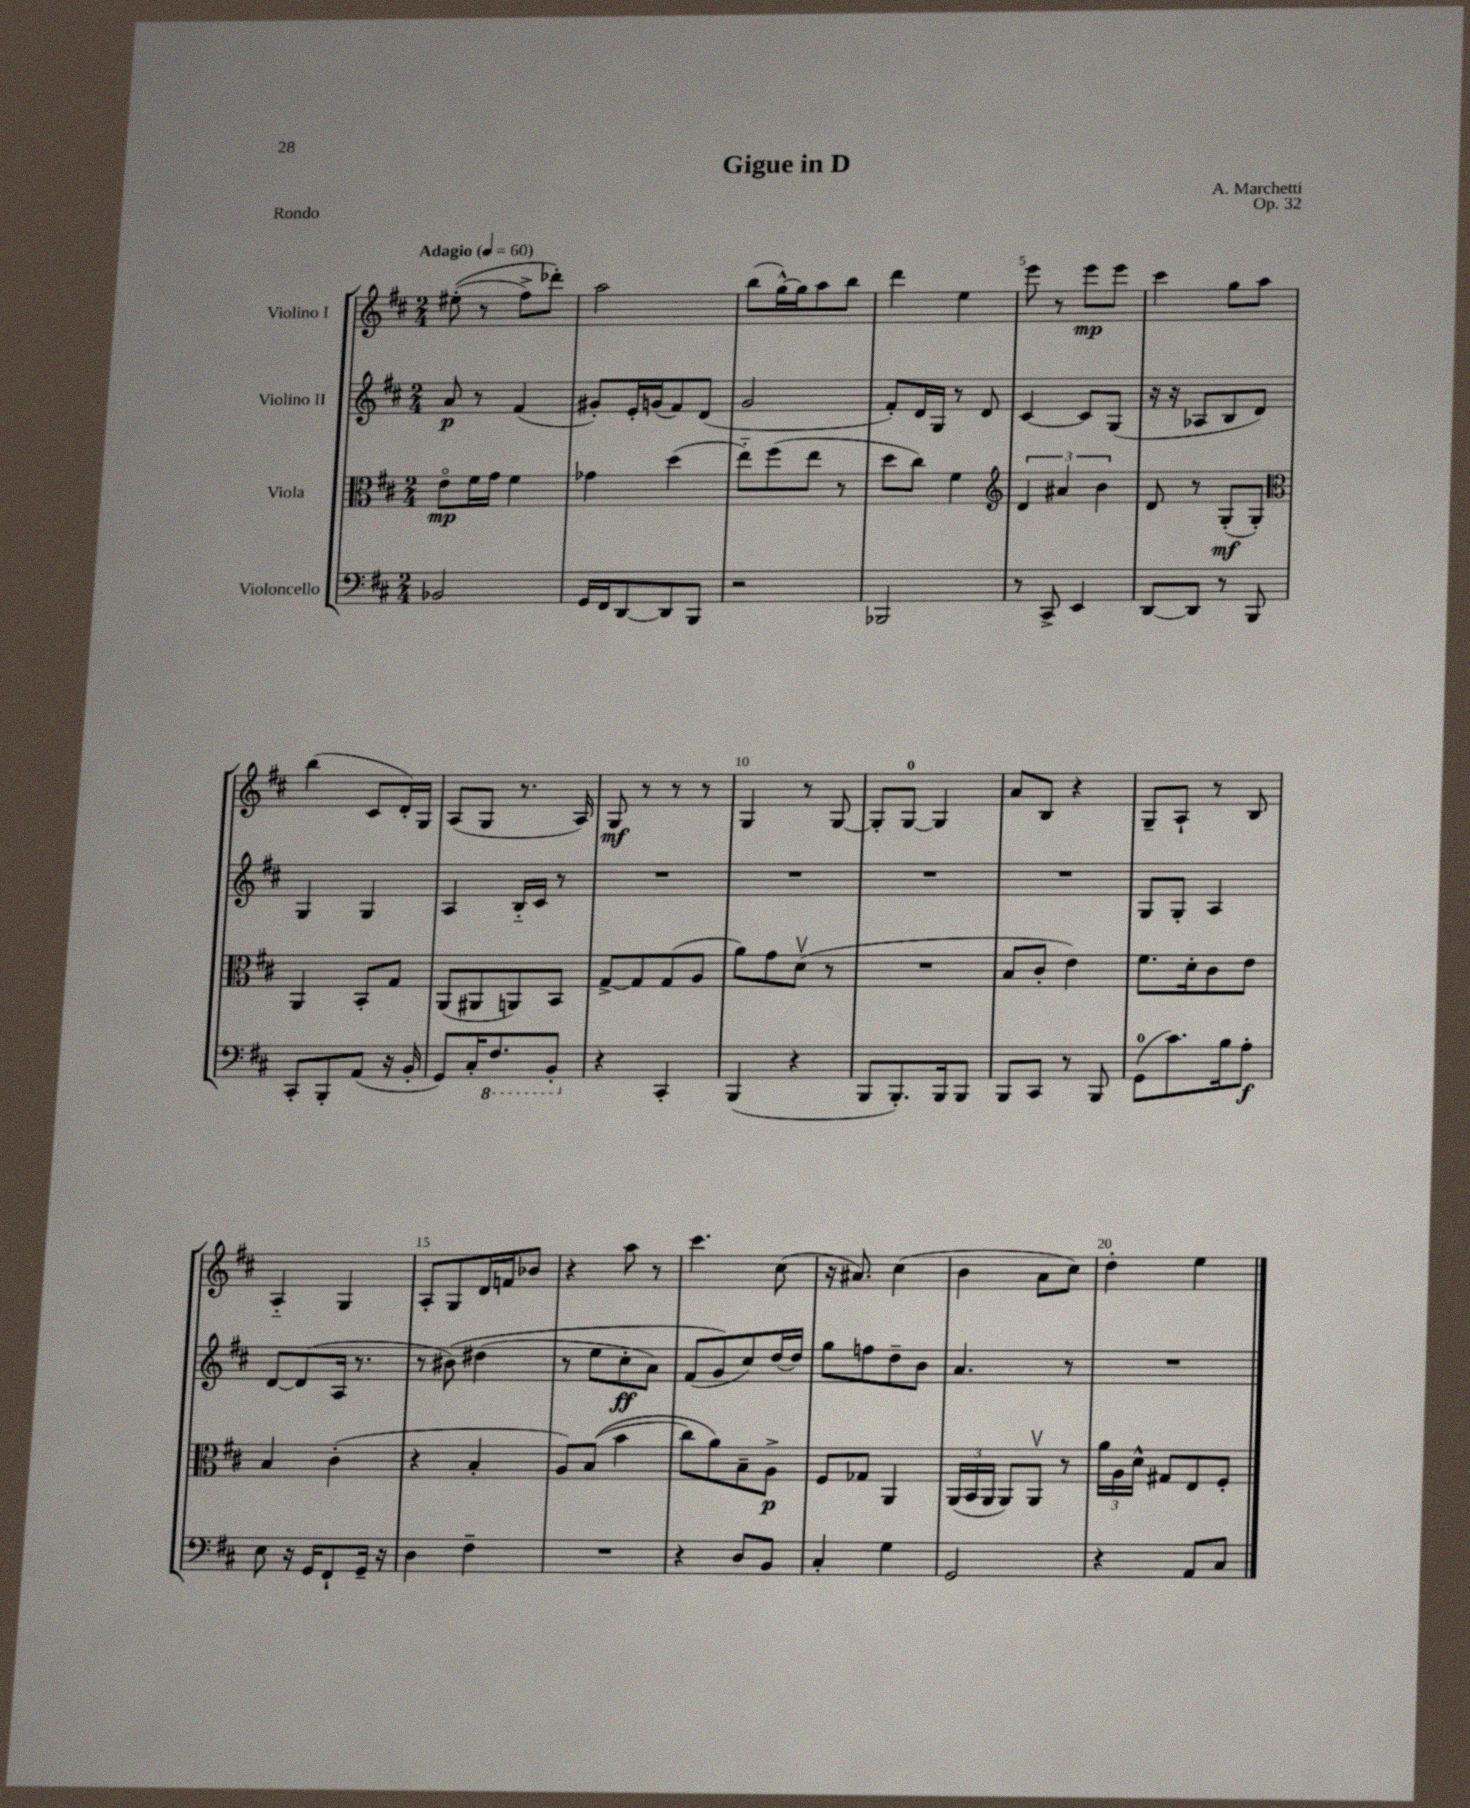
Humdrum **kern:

**kern	**kern	**kern	**kern
*staff4	*staff3	*staff2	*staff1
*clefF4	*clefC3	*clefG2	*clefG2
*k[f#c#]	*k[f#c#]	*k[f#c#]	*k[f#c#]
*M2/4	*M2/4	*M2/4	*M2/4
*MM60	*MM60	*MM60	*MM60
2BB-	8eo	8a	&((8ee#'
.	16f#	8r	8r
.	16g	.	.
.	4f#	(4f#	8ff#^)
.	.	.	8ddd-'&)
=	=	=	=
16GG	4g-	8g#')	2aa
16FF#	.	.	.
[8DD	.	16e'	.
.	.	(16g	.
8DD]	(4dd	8f#)	.
8BBB	.	(8d	.
=	=	=	=
2r	8ee'~)	2g	(8bb
.	(8ff#	.	[16gg^^)
.	.	.	16gg]
.	8ee	.	8aa
.	8r	.	8bb
=	=	=	=
2BBB-	8dd	8f#')	4ddd
.	8cc#)	16d	.
.	.	16G	.
.	4f#	8r	4ee
.	.	8d	.
=	=	=	=
*	*clefG2	*	*
8r	6d	[4c#	8eee
8CC#^	.	.	8r
.	6a#	.	.
4EE	.	8c#]	8eee
.	6b	.	.
.	.	(8G	8eee
=	=	=	=
[8DD	8d	16r	4ccc#
.	.	16r	.
8DD]	8r	8A-	.
8r	(8G'	8B	8gg
8BBB	8G')	8d)	8aa
=	=	=	=
*	*clefC3	*	*
8CC#'	4AA	4G	(4bb
8BBB'	.	.	.
(8AA	8BB'	4G	8c#
16r	8G	.	16d')
16BB'	.	.	16G
=	=	=	=
8GG)	(8AA	4A	(8A
16C#'	8AA#	.	8G
8.FF#	.	.	.
.	8AA)	16B'~	8.r
.	.	16c#	.
8BBB'	8BB	8r	.
.	.	.	16A)
=	=	=	=
4r	[8G^	2r	8G
.	8G]	.	8r
4CC#'	(8G	.	8r
.	8A	.	8r
=	=	=	=
(4BBB	8a)	2r	4G
.	8g	.	.
4r	(8dv	.	8r
.	8r	.	[8G
=	=	=	=
8BBB	2r	2r	8G']
8.BBB')	.	.	[8G
.	.	.	4G]
16BBB	.	.	.
8BBB	.	.	.
=	=	=	=
8BBB	8B	2r	8a
8CC#	8c#'	.	8B
8r	4e)	.	4r
8BBB	.	.	.
=	=	=	=
(8GG	8.f#	8G	8G~
8.c#)	.	8G'	8A`
.	16d'	.	.
.	8c#	4A	8r
16B	.	.	.
8A'	8e	.	8B
=	=	=	=
8E	4B	[8d	4A'~
16r	.	(8d]	.
16GG	.	.	.
8FF#`	(4c#'	16A	4G
.	.	8.r	.
16GG~	.	.	.
16r	.	.	.
=	=	=	=
4D	4r	8r	8A'
.	.	&(8b#)	8G
4F#~	4B'	(4dd#	16d
.	.	.	16f
.	.	.	8b-
=	=	=	=
2r	8A)	8r	4r
.	&((8B	8ee	.
.	4b	8cc#'	8aa
.	.	8a)	8r
=	=	=	=
4r	8cc#)	(8f#	4.ccc#
.	8a&)	8g&)	.
8D	8B~	8cc#)	.
8BB	8A^	[16dd	(8cc#
.	.	16dd]	.
=	=	=	=
4C#'	8F#	8gg	16r
.	.	.	8.a#)
.	8G-	8ff	.
4G	4AA	8dd~	(4cc#
.	.	8b	.
=	=	=	=
2GG	(24AA	4.a	4b
.	24BB	.	.
.	24AA	.	.
.	8AA)	.	.
.	8AAv	.	8a
.	8r	8r	8cc#)
=	=	=	=
4r	24a	2r	4dd'
.	24A	.	.
.	24d^^	.	.
.	8G#	.	.
8AA	8E	.	4ee
8C#	8F#'	.	.
==	==	==	==
*-	*-	*-	*-
